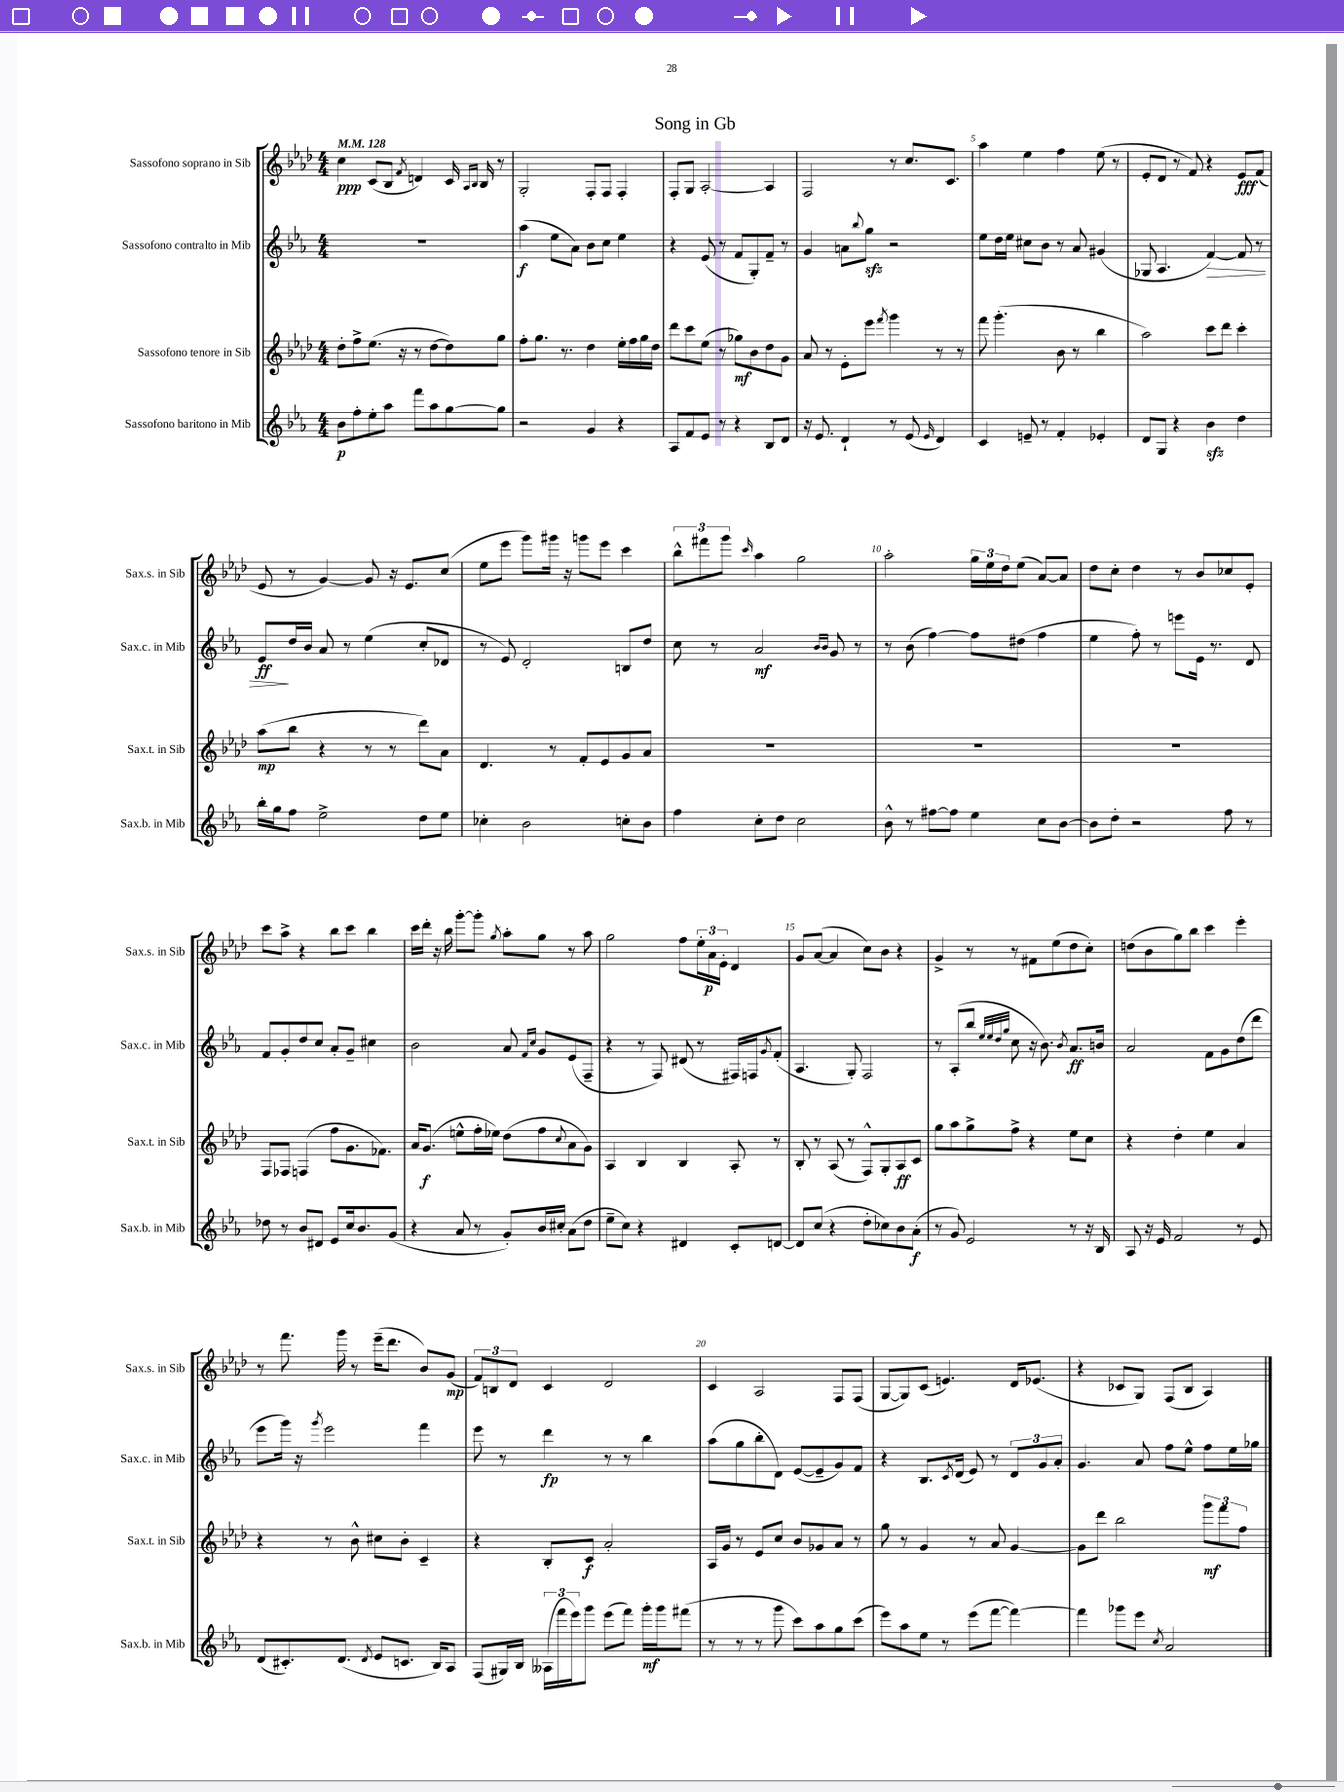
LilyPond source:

\header { title = "Song in Gb" }
<<
\new StaffGroup <<
\new Staff = "s0" \with { instrumentName = "Sassofono soprano in Sib" shortInstrumentName = "Sax.s. in Sib" } {
    \clef treble \key aes \major \numericTimeSignature \time 4/4 \tempo 4 = 128
    c''4\ppp c'8( bes8 \acciaccatura { f'8 } d'4) c'16 \grace { aes16 bes16 } bes16 r8 |
    g2-. f8-. f8 f4-. |
    f8-. g8 aes2~-. aes4 |
    f2 r8 c''8. c'8. |
    aes''4 ees''4 f''4 ees''8( r8 |
    ees'8-. des'8 r8 f'8) r4 ees'8\fff f'8( |
    ees'8 r8 g'4~) g'8 r16 ees'8. c''8( |
    ees''8 ees'''8 g'''8) gis'''16 r16 g'''8 ees'''8 c'''4 |
    \tuplet 3/2 { bes''8-^ fis'''8 g'''8 } \grace { c'''16 } aes''4 g''2 |
    aes''2-. \tuplet 3/2 { g''16 ees''16 des''16 } ees''8( aes'8~) aes'8 |
    des''8 c''8-. des''4 r8 bes'8 ces''8 ees'8-. |
    c'''8 aes''8-> r4 bes''8 c'''8 bes''4 |
    c'''16 des'''16-. r16 bes''16 g'''8~-. g'''8-. \acciaccatura { g''8 } aes''8-. g''8 r8 aes''8 |
    g''2 f''8 \tuplet 3/2 { ees''16-. aes'16\p ees'16-. } des'4 |
    g'8 aes'8~( aes'4 c''8) bes'8 r4 |
    g'4-> r8 r8 fis'8 ees''8( des''8 c''8-.) |
    d''8( bes'8 g''8) bes''8 c'''4 ees'''4-. |
    r8 f'''8. g'''16 r8 ees'''16--( des'''8. bes'8) g'8\mp( |
    \tuplet 3/2 { f'8) b8 des'8 } c'4 des'2 |
    c'4 aes2 f8 f8( |
    g8~ g8) c'8( e'4.) des'16 ees'8.( |
    r4 ces'8 g8) f8( bes8 aes4) \bar "|." |
}
\new Staff = "s1" \with { instrumentName = "Sassofono contralto in Mib" shortInstrumentName = "Sax.c. in Mib" } {
    \clef treble \key ees \major \numericTimeSignature \time 4/4
    R1 |
    aes''4\f( ees''8 aes'8) bes'8 c''8 ees''4 |
    r4 ees'8( r8 f'8 g8-.) f'8-- r8 |
    g'4 a'8 \appoggiatura { bes''8 } g''8\sfz r2 |
    ees''8 d''16 ees''16 cis''8 bes'8 r8 aes'8 gis'4( |
    ges8 aes4. f'4~\>) f'8 r8 |
    ees'8\ff\! d''16 bes'16 aes'8 r8 ees''4( c''8-. des'8 |
    r8 ees'8) d'2-. b8 d''8 |
    c''8 r8 aes'2\mf \grace { bes'16 bes'16 } g'8 r8 |
    r8 bes'8( f''4~) f''8 dis''8( f''4 |
    ees''4 f''8-.) r8 e'''8 ees'16 r8. d'8 |
    f'8 g'8-. d''8 c''8 aes'8-. g'8-- cis''4 |
    bes'2 aes'8 \grace { f'16 c''16 } g'8 ees'8( f8-- |
    r4 r8 f8) dis'8( r8 fis16) f16 \acciaccatura { g'8 } f'8-.( |
    aes4. g8-.) f2 |
    r8 aes8-.( bes''8 \grace { ees''32 ees''32 d''32 g''32 } c''8 r16 bes'8.) \acciaccatura { bes'8 } aes'8.\ff b'16 |
    aes'2 f'8 g'8 d''8( d'''8 |
    ees'''8 g'''16) r16 \acciaccatura { g'''8 } ees'''2 f'''4 |
    ees'''8 r8 d'''4\fp r8 r8 bes''4 |
    aes''8( g''8 bes''8-. d'8) ees'8~( ees'8-- g'8) f'8 |
    r4 bes8. \acciaccatura { c'8 } d'16( ees'8) r8 \tuplet 3/2 { d'8 g'8 aes'8-. } |
    g'4. aes'8 f''8 ees''8-^ f''8 ees''16 ges''16 \bar "|." |
}
\new Staff = "s2" \with { instrumentName = "Sassofono tenore in Sib" shortInstrumentName = "Sax.t. in Sib" } {
    \clef treble \key aes \major \numericTimeSignature \time 4/4
    des''8-. f''8-> ees''8.( r16 r8 des''8~ des''8) g''8 |
    f''8-. g''8. r8. des''4 ees''16-. f''16 g''16 des''16 |
    des'''8 c'''8 ees''8( r8 ges''8\mf) bes'8 des''8 g'8 |
    aes'8 r8 ees'8-. ees'''8 \acciaccatura { f'''8 } g'''4 r8 r8 |
    f'''8 g'''4.-.( bes'8 r8 bes''4 |
    aes''2) c'''8 des'''8 c'''4-. |
    aes''8\mp( bes''8 r4 r8 r8 des'''8) aes'8 |
    des'4. r8 f'8-. ees'8 g'8 aes'8 |
    R1 |
    R1 |
    R1 |
    f8 fes8 f4( f''8 g'8. fes'8.) |
    aes'16 g'8.\f( e''8-^ f''16-. ees''16) des''8( f''8 \appoggiatura { c''8 } aes'8 g'8) |
    aes4 bes4 bes4 aes8-. r8 |
    bes8-. r8 aes8( r8 f8-^) g8-. aes8\ff c'8 |
    g''8 aes''8 g''8-> f''8-> r4 ees''8 c''8 |
    r4 des''4-. ees''4 aes'4 |
    r4 r8 bes'8-^ cis''8 bes'8-. c'4-- |
    r4 bes8-. c'8\f aes'2-. |
    aes16 g'16 r8 ees'8 c''8 bes'8 ges'8 aes'8 r8 |
    g''8 r8 g'4 r8 aes'8 g'4~ |
    g'8 des'''8 bes''2 \tuplet 3/2 { g'''8\mf f'''8 f''8 } \bar "|." |
}
\new Staff = "s3" \with { instrumentName = "Sassofono baritono in Mib" shortInstrumentName = "Sax.b. in Mib" } {
    \clef treble \key ees \major \numericTimeSignature \time 4/4
    bes'8\p f''8-. ees''8-. aes''8 f'''8 aes''8 g''8~ g''8 |
    r2 g'4 r4 |
    aes8 f'8 ees'8 r8 r4 bes8 d'8 |
    r16 ees'8. d'4-! r8 ees'8( \grace { ees'16 } d'4) |
    c'4 e'8-- r8 f'4-. ees'4-. |
    d'8 g8 r4 bes'4\sfz d''4 |
    bes''16-. g''16 f''8 ees''2-> d''8 ees''8 |
    ces''4-. bes'2 c''8-. bes'8 |
    f''4 c''8-. d''8 c''2 |
    bes'8-^ r8 fis''8~ fis''8 ees''4 c''8 bes'8~ |
    bes'8 d''8-. r2 f''8 r8 |
    des''8 r8 bes'8 dis'8 ees'8 c''16 bes'8. g'8( |
    r4 aes'8 r8 g'8-.) bes'16 cis''16-. aes'8( d''8 |
    ees''8-- c''8) r4 dis'4 c'8-. d'8~ |
    d'8 c''8( r4 d''8-. ces''8) bes'8 aes'8-.\f( |
    r8 g'8) ees'2 r8 r16 bes16 |
    aes8 r16 ees'16 f'2 r8 ees'8 |
    d'8( cis'8.-.) d'8.( \acciaccatura { d'8 } ees'8 c'8. bes16) aes8 |
    f8( gis16) bes16 \tuplet 3/2 { aeses16( f'''16 ees'''16) } g'''8 ees'''8( f'''8) g'''16-.\mf g'''16 fis'''8( |
    r8 r8 r8 g'''8 c'''8) aes''8 g''8 c'''8( |
    ees'''8) aes''8 ees''8 r8 ees'''8( f'''8~ f'''4~) |
    f'''4 ges'''8 ees'''8 \acciaccatura { c''8 } aes'2 \bar "|." |
}
>>
>>
\layout { \context { \Score \override BarNumber.break-visibility = ##(#f #t #t) barNumberVisibility = #(every-nth-bar-number-visible 5) } }
